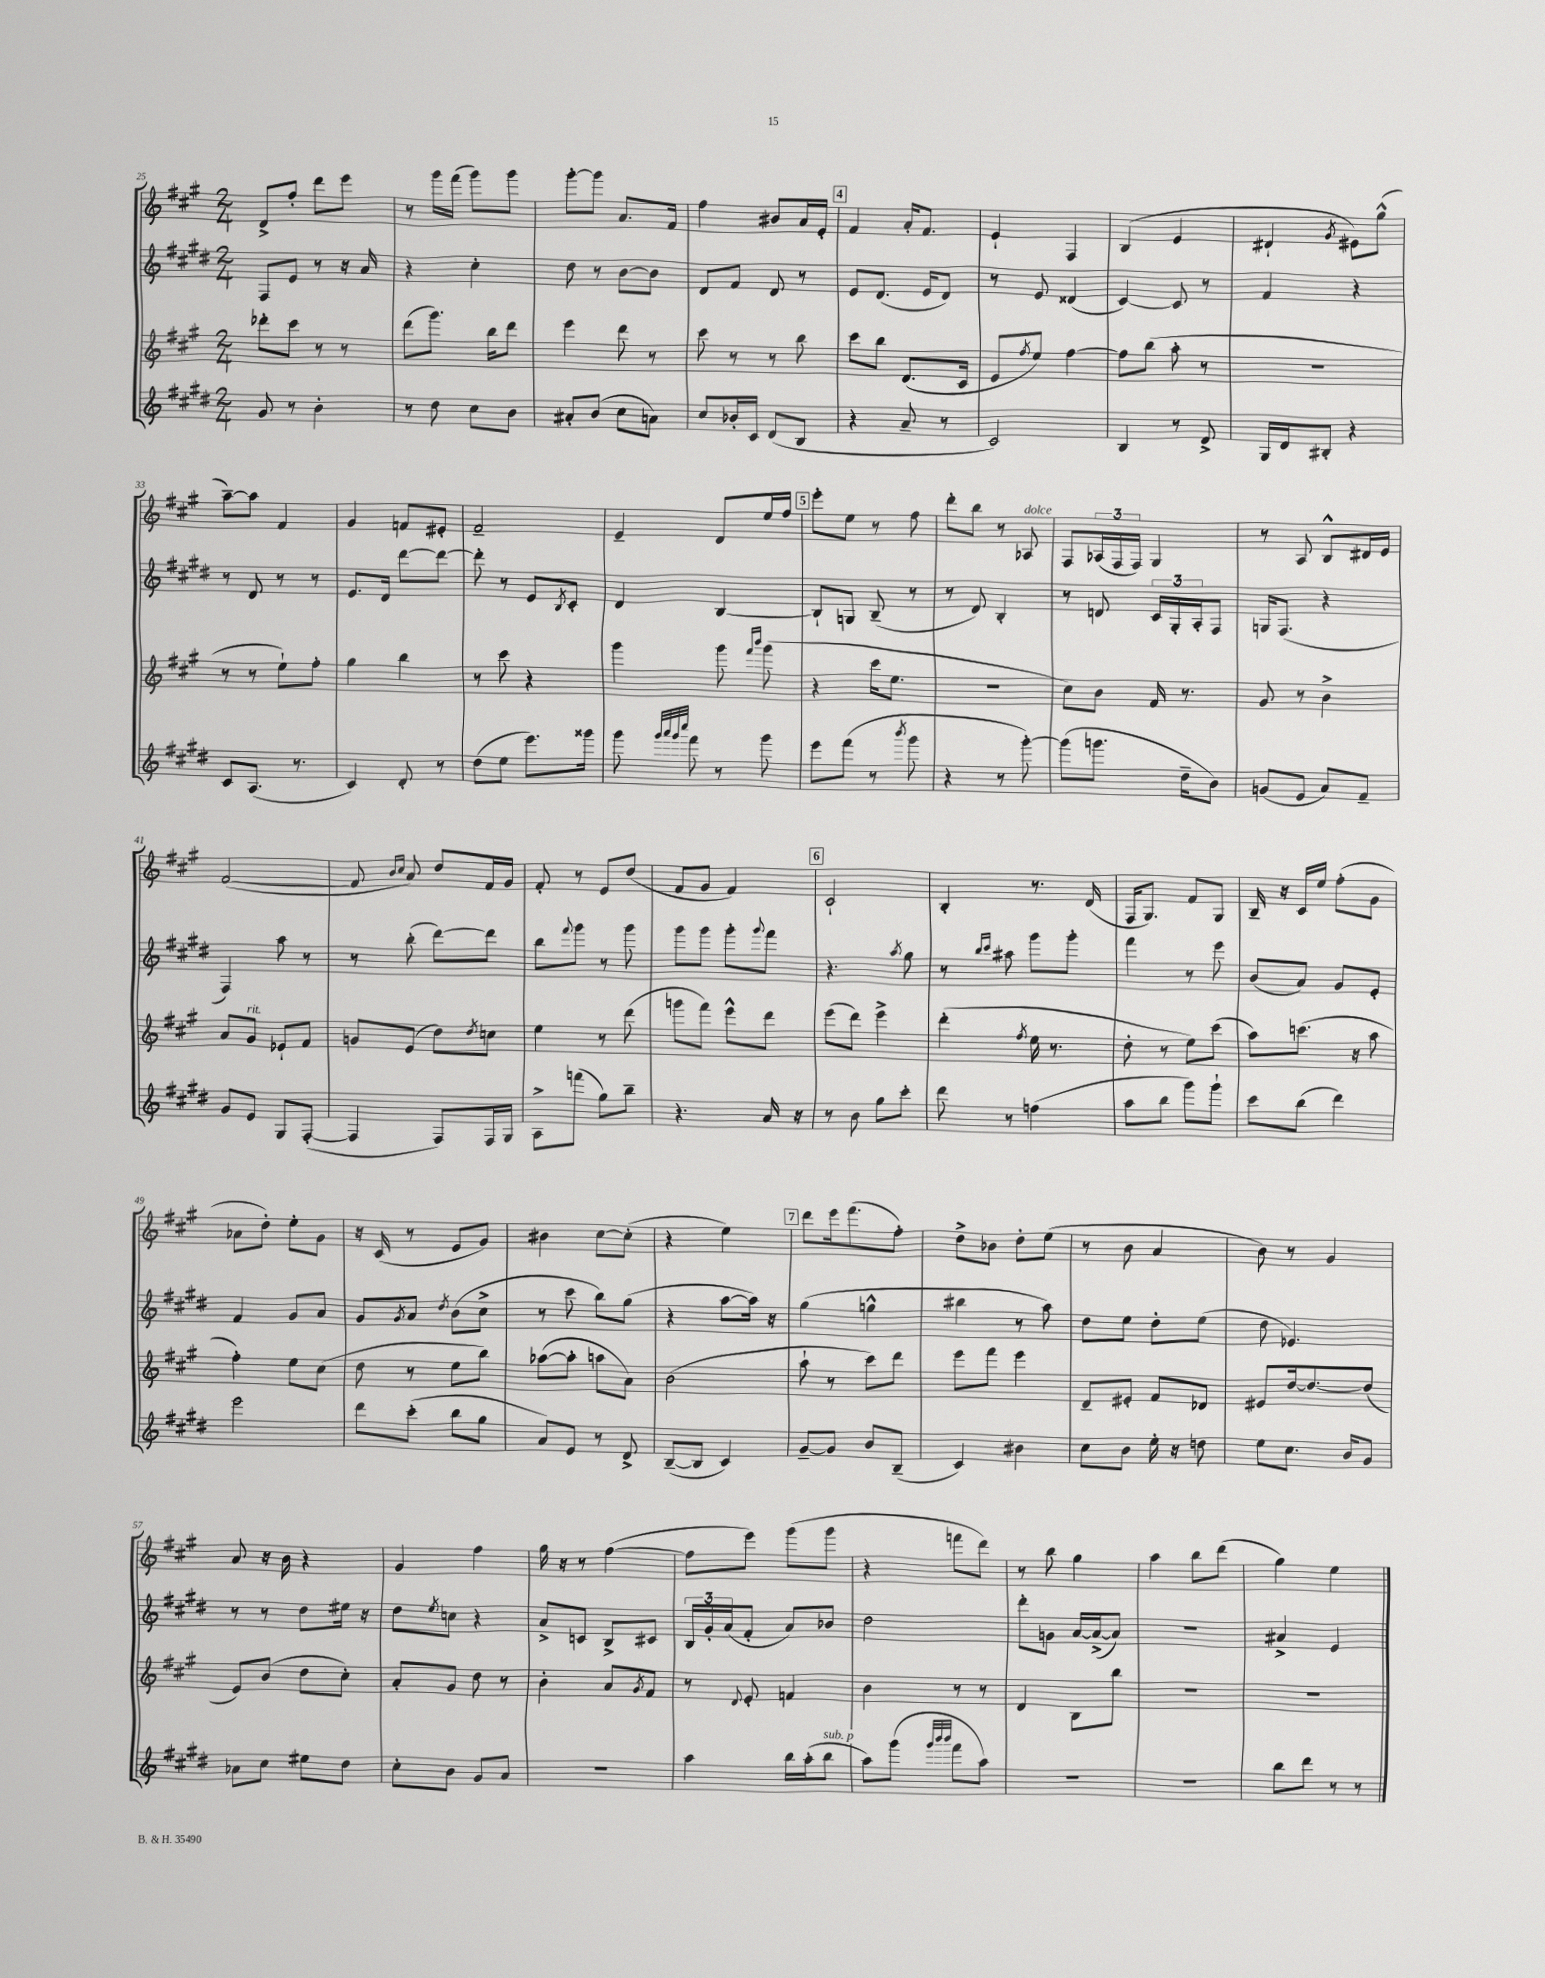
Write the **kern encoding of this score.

**kern	**kern	**kern	**kern
*part4	*part3	*part2	*part1
*staff4	*staff3	*staff2	*staff1
*clefG2	*clefG2	*clefG2	*clefG2
*k[f#c#g#d#]	*k[f#c#g#]	*k[f#c#g#d#]	*k[f#c#g#]
*M2/4	*M2/4	*M2/4	*M2/4
=25	=25	=25	=25
8g#/	8ddd-X'\L	8F#/L	8d^/L
8r	8ccc#\J	8e/J	8ff#'/J
4b'\	8r	8r	8ddd\L
.	8r	16r	8eee\J
.	.	16a/	.
=26	=26	=26	=26
8r	(8ddd\L	4r	8r
8dd#\	8.ggg#\J)	.	16ggg#\LL
.	.	.	(16fff#\JJ
8cc#\L	.	4cc#'\	8ggg#\L)
.	16bb\KL	.	.
8b\J	8ddd\J	.	8ggg#\J
=27	=27	=27	=27
8a#X'/L	4eee\	8dd#\	[8ggg#'\L
(8b/J	.	8r	8ggg#\J]
8cc#\L	8ddd\	[8b\L	8.a/L
8an\J)	8r	8b\J]	.
.	.	.	16f#/Jk
=28	=28	=28	=28
8cc#/L	8ccc#\	8d#/L	4ff#\
16b-X'/L	8r	8f#/J	.
16c#/JJ	.	.	.
(8d#/L	8r	8d#/	8b#X/L
8B/J	8bb\	8r	16a/L
.	.	.	16e'/JJ
!!LO:REH:place=s1:t=4
=29	=29	=29	=29
4r	8ccc#\L	8e/L	4f#/
.	8bb\J	(8.d#/J	.
8a~/	(8.d/L	.	16a'/KL
.	.	16e/KL	8.f#/J
8r	.	8d#/J)	.
.	16c#/Jk	.	.
=30	=30	=30	=30
2c#/)	8e/L	8r	4e`/
.	8qff#/	.	.
.	8ee/J)	8e/	.
.	[4ff#\	(4d##X/	4F#/
=31	=31	=31	=31
4B/	8ff#\L]	[4c#/)	(4B/
.	(8bb\J	.	.
8r	8aa'\	8c#/]	4e/
8d#^/	8r	8r	.
=32	=32	=32	=32
16G#/LL	2r	4f#/	4d#X`/
16d#/J	.	.	.
8B#X'/J	.	.	.
.	.	.	8qg#/
4r	.	4r	8e#X\L)
.	.	.	(8gg#^^\J
!!LO:LB:g=z
=33	=33	=33	=33
8c#/L	8r	8r	[8aa~\L)
(8.A/J	8r	8d#/	8aa\J]
.	8ee`\L)	8r	4f#/
8.r	.	.	.
.	8ff#'\J	8r	.
=34	=34	=34	=34
4c#/)	4gg#\	8.e/L	4g#/
.	.	16d#/Jk	.
8d#'/	4bb\	[8ddd#\L	8fn/L
8r	.	8ddd#\J_	8e#X'/J
=35	=35	=35	=35
(8dd#\L	8r	8ddd#'\]	2f#~/
8ee\J	8ccc#\	8r	.
8.eee\L)	4r	8e/L	.
.	.	8qB/	.
.	.	8c#'/J	.
16ggg##X\Jk	.	.	.
=36	=36	=36	=36
8ggg#\	4ggg#\	4d#/	4e~/
32qqggg#/LLL	.	.	.
32qqaaa/	.	.	.
32qqggg#/	.	.	.
32qqcccc#/JJJ	.	.	.
8fff#\	.	.	.
8r	8ggg#\	[4B/	8d/L
.	16qqfff#/LL	.	.
.	16qqbbb/JJ	.	.
8ggg#\	(8ggg#\	.	16ee/L
.	.	.	16ff#/JJ
!!LO:REH:place=s1:t=5
=37	=37	=37	=37
8eee\L	4r	8B`/L]	8eee'\L
(8fff#\J	.	8Gn/J	8ee\J
8r	16ccc#\KL	(8B~/	8r
.	8.ee\J	.	.
8qbbb/	.	.	.
8ggg#\	.	8r	8ff#\
=38	=38	=38	=38
4r	2r	8r	8ddd'\L
.	.	8d#/)	8bb\J
8r	.	4B'/	8r
!	!	!	!LO:TX:a:i:t=dolce
[8ggg#'\)	.	.	8A-X/
=39	=39	=39	=39
(8ggg#\L]	8cc#\L)	8r	8F#/L
8.gggn\J	8b\J	8dn/	(24A-X/L
.	.	.	24F#/
.	.	.	24F#/JJ)
.	16f#/	24c#/LL	4G#/
.	.	24G#'/	.
16dd#~\KL	8.r	.	.
.	.	24A'/J	.
8b\J)	.	8F#/J	.
=40	=40	=40	=40
(8gn/L	8g#/	16Gn/KL	8r
.	.	(8.F#/J	.
8e/J	8r	.	8A/
8a/L)	4b^\	4r	8B^^/L
8f#~/J	.	.	16d#X/L
.	.	.	16e/JJ
!!LO:LB:g=z
=41	=41	=41	=41
8g#/L	8a/L	4F#/)	([2f#/
!	!LO:TX:a:i:t=rit.	!	!
8e/J	8g#/J	.	.
8G#/L	8e-X`/L	8aa\	.
([8F#'/J	8f#/J	8r	.
=42	=42	=42	=42
4F#/]	8gn/L	8r	8f#/]
.	.	.	16qqb/LL
.	.	.	16qqcc#/JJ
.	(8e/J	(8bb'\	8a/)
8F#/L)	8dd\L)	[8ddd#\L)	8dd/L
.	8qdd/	.	.
16F#/L	8ccn\J	8ddd#\J]	16f#/L
16G#/JJ	.	.	16g#/JJ
=43	=43	=43	=43
8A^\L	4ee\	8bb\L	8f#'/
.	.	8qqfff#/	.
(8fffn\J	.	8ggg#\J	8r
8gg#\L)	8r	8r	8e/L
8bb~\J	(8ddd\	8ggg#\	(8dd/J
=44	=44	=44	=44
4.r	8gggn\L	8ggg#\L	8f#/L
.	8fff#\J)	8ggg#\J	8g#/J
.	8eee^^\L	8ggg#'\L	4f#/)
.	.	8qqggg#/	.
16a/	8ddd\J	8fff#\J	.
16r	.	.	.
!!LO:REH:place=s1:t=6
=45	=45	=45	=45
8r	(8eee\L	4.r	2c#`/
8b\	8ddd\J)	.	.
8gg#\L	4eee^\	.	.
.	.	8qaa/	.
8ccc#'\J	.	8gg#\	.
=46	=46	=46	=46
8ddd#\	(4ddd'\	8r	4B'/
.	.	16qqbb/LL	.
.	.	16qqccc#/JJ	.
8r	.	8aa#X\	.
.	8qff#/	.	.
(4ffn\	16ee\	8ggg#\L	8.r
.	8.r	.	.
.	.	8ggg#'\J	.
.	.	.	(16d/
=47	=47	=47	=47
8aa\L	8dd'\	4fff#\	16F#/KL
.	.	.	8.G#/J)
8bb\J	8r	.	.
8ggg#\L)	8ee\L)	8r	8f#/L
8ggg#`\J	(8ccc#\J	8eee\	8G#/J
=48	=48	=48	=48
8ccc#\L	8aa\L)	(8b/L	16B~/
.	.	.	16r
(8bb\J	(8.cccn\J	8a/J)	16c#/LL
.	.	.	16ee/JJ
4ddd#\)	.	8g#/L	(8ff#'\L
.	16r	.	.
.	8aa\	8e'/J	8g#\J
!!LO:LB:g=z
=49	=49	=49	=49
2eee\	4ff#'\)	4f#/	8a-X\L
.	.	.	8dd'\J)
.	8ee\L	8g#/L	8ee'\L
.	(8cc#\J	8a/J	8g#\J
=50	=50	=50	=50
8ddd#\L	8dd\	8g#/L	16r
.	.	.	(16c#/
.	.	8qg#/	.
(8ccc#'\J	8r	8a/J	8r
.	.	8qdd#/	.
8bb\L	8ee\L	(8b\L	8e/L
8gg#\J	8bb\J)	8cc#^\J	8g#/J)
=51	=51	=51	=51
8a/L)	([8aa-X\L	8r	4b#X\
8e/J	8aa-'\J]	8ccc#\	.
8r	8aan\L	8bb\L)	[8cc#\L
8d#^/	8a\J)	(8gg#\J	(8cc#'\J]
=52	=52	=52	=52
([8B~/L	(2b\	4r	4r
8B/J]	.	.	.
4c#/)	.	[8aa\L	4ee\)
.	.	16aa\Jk])	.
.	.	16r	.
!!LO:REH:place=s1:t=7
=53	=53	=53	=53
[8g#~/L	8aa`\	(4gg#\	8ddd\L
8g#/J]	8r	.	16eee\k
.	.	.	(8.fff#\
8b/L	8ccc#\L)	4ggn^^\	.
(8B~/J	8ddd\J	.	8ff#'\J)
=54	=54	=54	=54
4c#/)	8eee\L	4bb#X\	8dd^\L
.	8fff#\J	.	8b-X\J
4b#X\	4eee\	8r	8dd'\L
.	.	8aa\)	(8ee\J
=55	=55	=55	=55
8cc#\L	8d~/L	8dd#\L	8r
8b\J	8e#X'/J	8ee\J	8b\
16ee'\	8f#/L	8dd#'\L	4a/
16r	.	.	.
8ddn\	8d-X/J	(8ee\J	.
=56	=56	=56	=56
8ee\L	8e#X/L	8dd#\	8b\)
8.cc#\J	[16dd/k	4.e-X/)	8r
.	8.dd/_	.	.
.	.	.	4g#/
16b/KL	.	.	.
8g#/J	(8dd/J]	.	.
!!LO:LB:g=z
=57	=57	=57	=57
8a-X\L	8e/L)	8r	8a/
8cc#\J	(8b/J	8r	16r
.	.	.	16b\
8ee#X\L	8dd\L	8dd#\L	4r
8dd#\J	8cc#'\J)	16ee#X\Jk	.
.	.	16r	.
=58	=58	=58	=58
8cc#'\L	8a'/L	8dd#\L	4g#/
.	.	8qee/	.
8b\J	8g#/J	8ccn\J	.
8g#/L	8dd\	4r	4ff#\
8a/J	8r	.	.
=59	=59	=59	=59
2r	4b'\	8a^/L	16gg#\
.	.	.	16r
.	.	8cn/J	8r
.	8a/L	8B^/L	([4ff#\
.	8qg#/	.	.
.	8f#/J	8c#X/J	.
=60	=60	=60	=60
4aa\	8r	24B/LL	8ff#\L]
.	.	24g#'/	.
.	.	(24a/J	.
.	8qqd/	.	.
.	8e'/	8f#'/J	8eee\J)
16bb\LL	4fn/	8a/L)	(8ggg#\L
(16aa'\J	.	.	.
!LO:TX:a:i:t=sub. p	!	!	!
8bb\J	.	8b-X/J	8ggg#\J
=61	=61	=61	=61
8aa\L)	4b\	2dd#\	4r
(8ggg#\J	.	.	.
32qqggg#/LLL	.	.	.
32qqbbb/	.	.	.
32qqbbb/JJJ	.	.	.
8fff#\L	8r	.	8fffn\L
8aa\J)	8r	.	8ddd\J)
=62	=62	=62	=62
2r	4d/	8ddd#'\L	8r
.	.	8gn\J	8bb\
.	8B\L	[16a/LL	4gg#\
.	.	(16a^/J_	.
.	8bb\J	8a/J])	.
=63	=63	=63	=63
2r	2r	2r	4aa\
.	.	.	8bb\L
.	.	.	(8ddd\J
=64	=64	=64	=64
8bb\L	2r	4a#X^/	4gg#\)
8ddd#\J	.	.	.
8r	.	4e/	4ee\
8r	.	.	.
==	==	==	==
*-	*-	*-	*-
